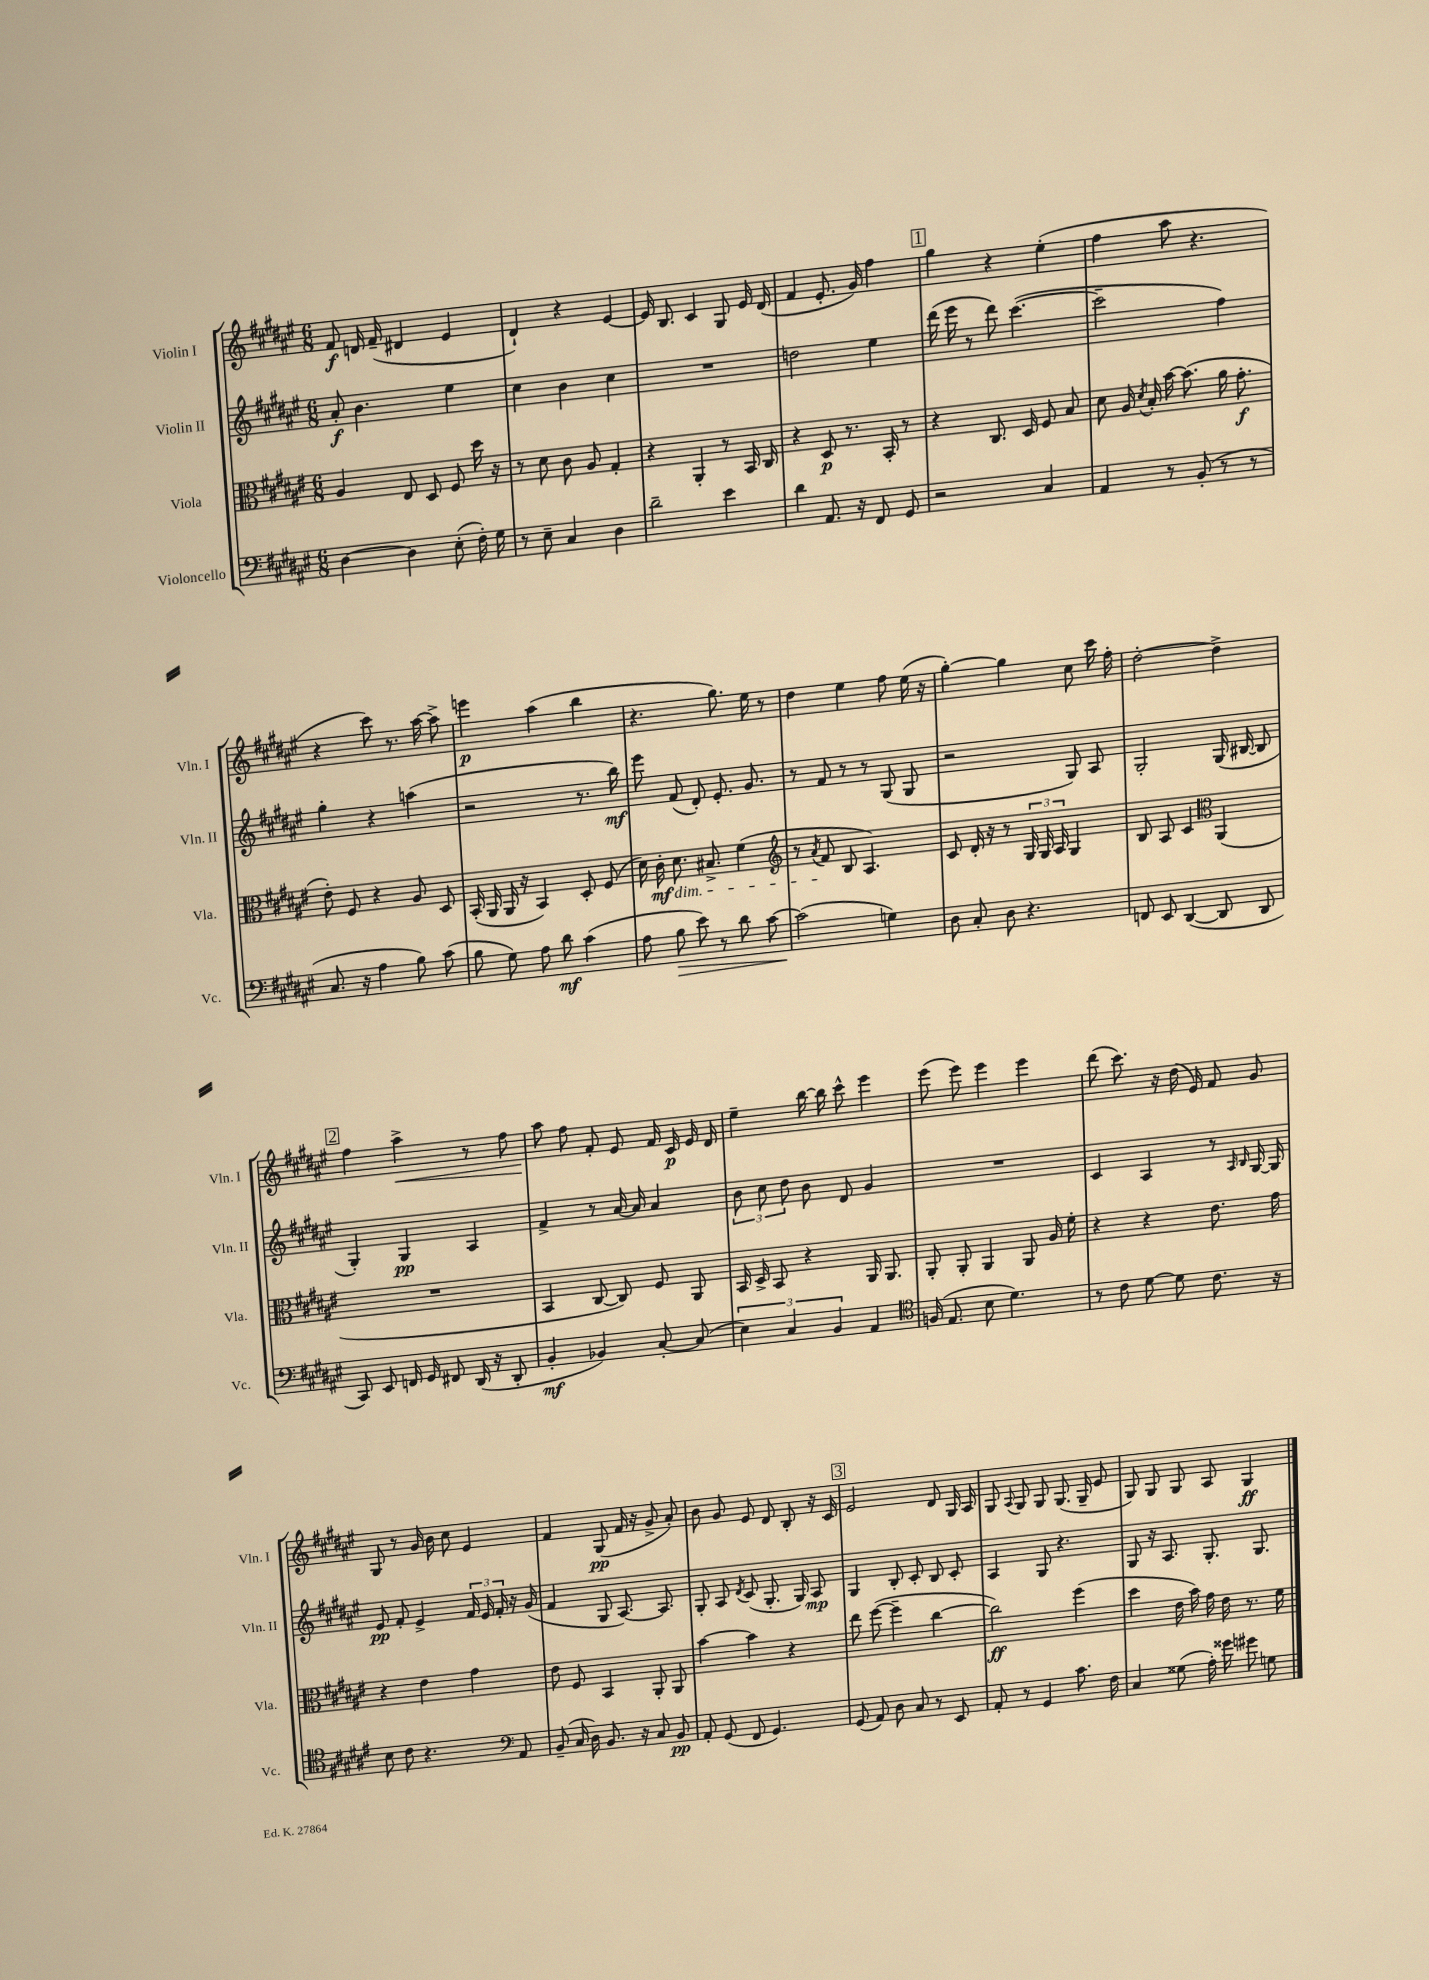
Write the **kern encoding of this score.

**kern	**kern	**kern	**kern
*staff4	*staff3	*staff2	*staff1
*clefF4	*clefC3	*clefG2	*clefG2
*k[f#c#g#d#a#e#]	*k[f#c#g#d#a#e#]	*k[f#c#g#d#a#e#]	*k[f#c#g#d#a#e#]
*M6/8	*M6/8	*M6/8	*M6/8
[4D#	4A#	8a#'	8f#
.	.	4.b	16d
.	.	.	(16f#~
4D#]	8E#	.	4d#
.	8D#	.	.
(8E#'	8F#	4ee#	4e#
16F#')	16dd#	.	.
16G#	16r	.	.
=	=	=	=
8r	8r	4cc#	4d#`)
8E#~	8d#	.	.
4C#	8c#	4b	4r
.	8A#	.	.
4D#	4G#'	4cc#	[4e#
=	=	=	=
2d#~	4r	2.r	16e#]
.	.	.	8.B
.	4AA#'	.	4c#
4e#	8r	.	8G#
.	16BB	.	16e#
.	16C#	.	(16d#
=	=	=	=
4d#	4r	2dd	4f#
8.AA#	8D#	.	8.e#'
.	8.r	.	.
16r	.	.	16g#)
8FF#	.	4ee#	4ff#
.	16BB'	.	.
8GG#	8r	.	.
=	=	=	=
2r	4r	(16ddd#	4gg#
.	.	16eee#	.
.	.	8r	.
.	8.C#	8ddd#)	4r
.	.	([4.ccc#	.
.	16D#	.	.
4C#	8F#	.	(4ee#'
.	8B	.	.
=	=	=	=
4AA#	8d#	2ccc#~]	4ff#
.	16A#	.	.
.	8qd#	.	.
.	16B'	.	.
8r	[16b	.	8aa#
.	(8.b]	.	.
(8BB'	.	.	4.r
8r	16a#	4ff#)	.
.	8.g#'	.	.
8r	.	.	.
=	=	=	=
8.C#	8e#')	4gg#'	4r
.	8F#	.	.
16r	.	.	.
4A#	4r	4r	8ccc#)
.	.	.	8.r
8B)	8A#	(4aa	.
.	.	.	[16aa#
(8c#	8D#	.	8aa#^]
=	=	=	=
8B	(16BB'	2r	4eee
.	16AA#	.	.
8G#)	16AA#	.	.
.	16r	.	.
8A#	4BB)	.	(4aa#
8d#	.	.	.
(4c#	8D#'	8.r	4bb
.	(8F#	.	.
.	.	16bb)	.
=	=	=	=
8A#	16d#)	8eee#	4.r
.	16c#'	.	.
8B	8.d#	(8f#	.
8e#)	.	8d#')	.
.	8.B#^	.	.
8r	.	8.e#'	8.gg#)
8d#	(4f#	.	.
.	.	8.g#	16ee#
[8c#	.	.	8r
=	=	=	=
*	*clefG2	*	*
(2c#]	8r	8r	4dd#
.	8qa#	.	.
.	8f#	8f#	.
.	8B	8r	4ee#
.	4.A#)	8r	.
4G)	.	(8G#	8ff#
.	.	8G#	(16ee#
.	.	.	16r
=	=	=	=
8D#	8c#	2r	[4gg#')
8C#'	16d#'	.	.
.	16r	.	.
8D#	8r	.	4gg#]
4.r	24G#	.	.
.	24G#	.	.
.	24A#	.	.
.	4G#	8G#)	8cc#
.	.	8A#	16ccc#
.	.	.	16ff#'
=	=	=	=
8FF	8B	2G#'	[2dd#'
8EE#	8A#	.	.
([4DD#	4c#	.	.
*	*clefC3	*	*
8DD#]	(4AA#	(16G#	4dd#^]
.	.	[16B#	.
8DD#	.	8B#]	.
=	=	=	=
8CC#)	2.r	4G#')	4ff#
8EE#	.	.	.
16FF	.	4G#	4aa#^
16GG#	.	.	.
8FF#	.	.	.
(16DD#	.	4A#	8r
16r	.	.	.
8DD#'	.	.	8ff#
=	=	=	=
4BB'	4BB	4f#^	8aa#
.	.	.	8ff#
4BB-)	[8C#	8r	8f#'
.	8C#])	[16a#	8e#
.	.	16a#]	.
[8C#'	8F#	4a#	16f#
.	.	.	16c#
(8C#]	8AA#	.	16e#
.	.	.	16d#
=	=	=	=
6E#)	16BB	12b	4ee#~
.	16D#^	.	.
.	.	12cc#	.
.	8BB	.	.
6C#	.	12dd#	.
.	4r	8b	[16bb
.	.	.	16bb]
6BB	.	.	.
.	.	8d#	8ccc#^^
4AA#	16AA#	4g#	4eee#
.	8.AA#	.	.
=	=	=	=
*clefC4	*	*	*
(16F	8AA#'	2.r	(8eee#
8.E#	.	.	.
.	8AA#'	.	8eee#)
8B	4AA#	.	4eee#
4.d#)	.	.	.
.	8AA#	.	4eee#
.	16A#	.	.
.	16f#'	.	.
=	=	=	=
8r	4r	4c#	(8ddd#
8c#	.	.	8.ccc#)
[8d#	4r	4A#	.
.	.	.	16r
8d#]	.	.	(16dd#
.	.	.	16e#)
8.c#	8.e#	8r	8f#
.	.	16qqA#	.
.	.	16qqB	.
.	.	[16G#	8g#
16r	16g#	16G#]	.
=	=	=	=
8B	4r	8e#	8G#
8c#	.	8f#'	8r
4.r	4e#	4e#^	16g#
.	.	.	16b
.	.	.	8cc#
.	4g#	24f#	4e#
.	.	24e#	.
.	.	24f#'	.
*clefF4	*	*	*
8AA#	.	16r	.
.	.	(16g#	.
=	=	=	=
(8BB~	8e#	4f#	4f#
16C#	8F#	.	.
16D#)	.	.	.
8.BB	4BB	8G#	(8G#
.	.	[8.A#)	16f#
16r	.	.	16r
8C#	8AA#'	.	8g#^
.	.	8.A#]	.
8BB	8AA#	.	8a#')
=	=	=	=
8AA#'	[4b	8G#'	8b
(8GG#	.	8A#	8g#
.	.	8qd#	.
8FF#	4b]	(8c#	8e#
4.GG#)	.	8.G#'	8d#
.	4r	.	8B'
.	.	16G#)	.
.	.	8A#	16r
.	.	.	16c#
=	=	=	=
(8GG#	8ee#	4G#	2e#
8AA#)	([8ff#	.	.
8D#	4ff#~]	8B'	.
8C#	.	8c#'	.
8r	[4cc#	8B	8d#
8EE#	.	8c#'	16G#
.	.	.	16A#
=	=	=	=
8AA#'	2cc#])	4A#	8G#
.	.	.	8qqA#
8r	.	.	8G#
4GG#	.	8G#	8G#
.	.	4.r	(8.G#
8.c#	(4ff#	.	.
.	.	.	16G#~
.	.	.	8e#
16F#	.	.	.
=	=	=	=
4C#	4dd#	8G#	8G#)
.	.	16r	8G#
.	.	8.A#	.
(8G##	16e#	.	8G#
.	16b)	.	.
16A#')	16g#	8.G#'	8A#
16g##	16e#	.	.
8g#	8.r	.	4G#
.	.	8.G#	.
8G	.	.	.
.	16f#	.	.
==	==	==	==
*-	*-	*-	*-
